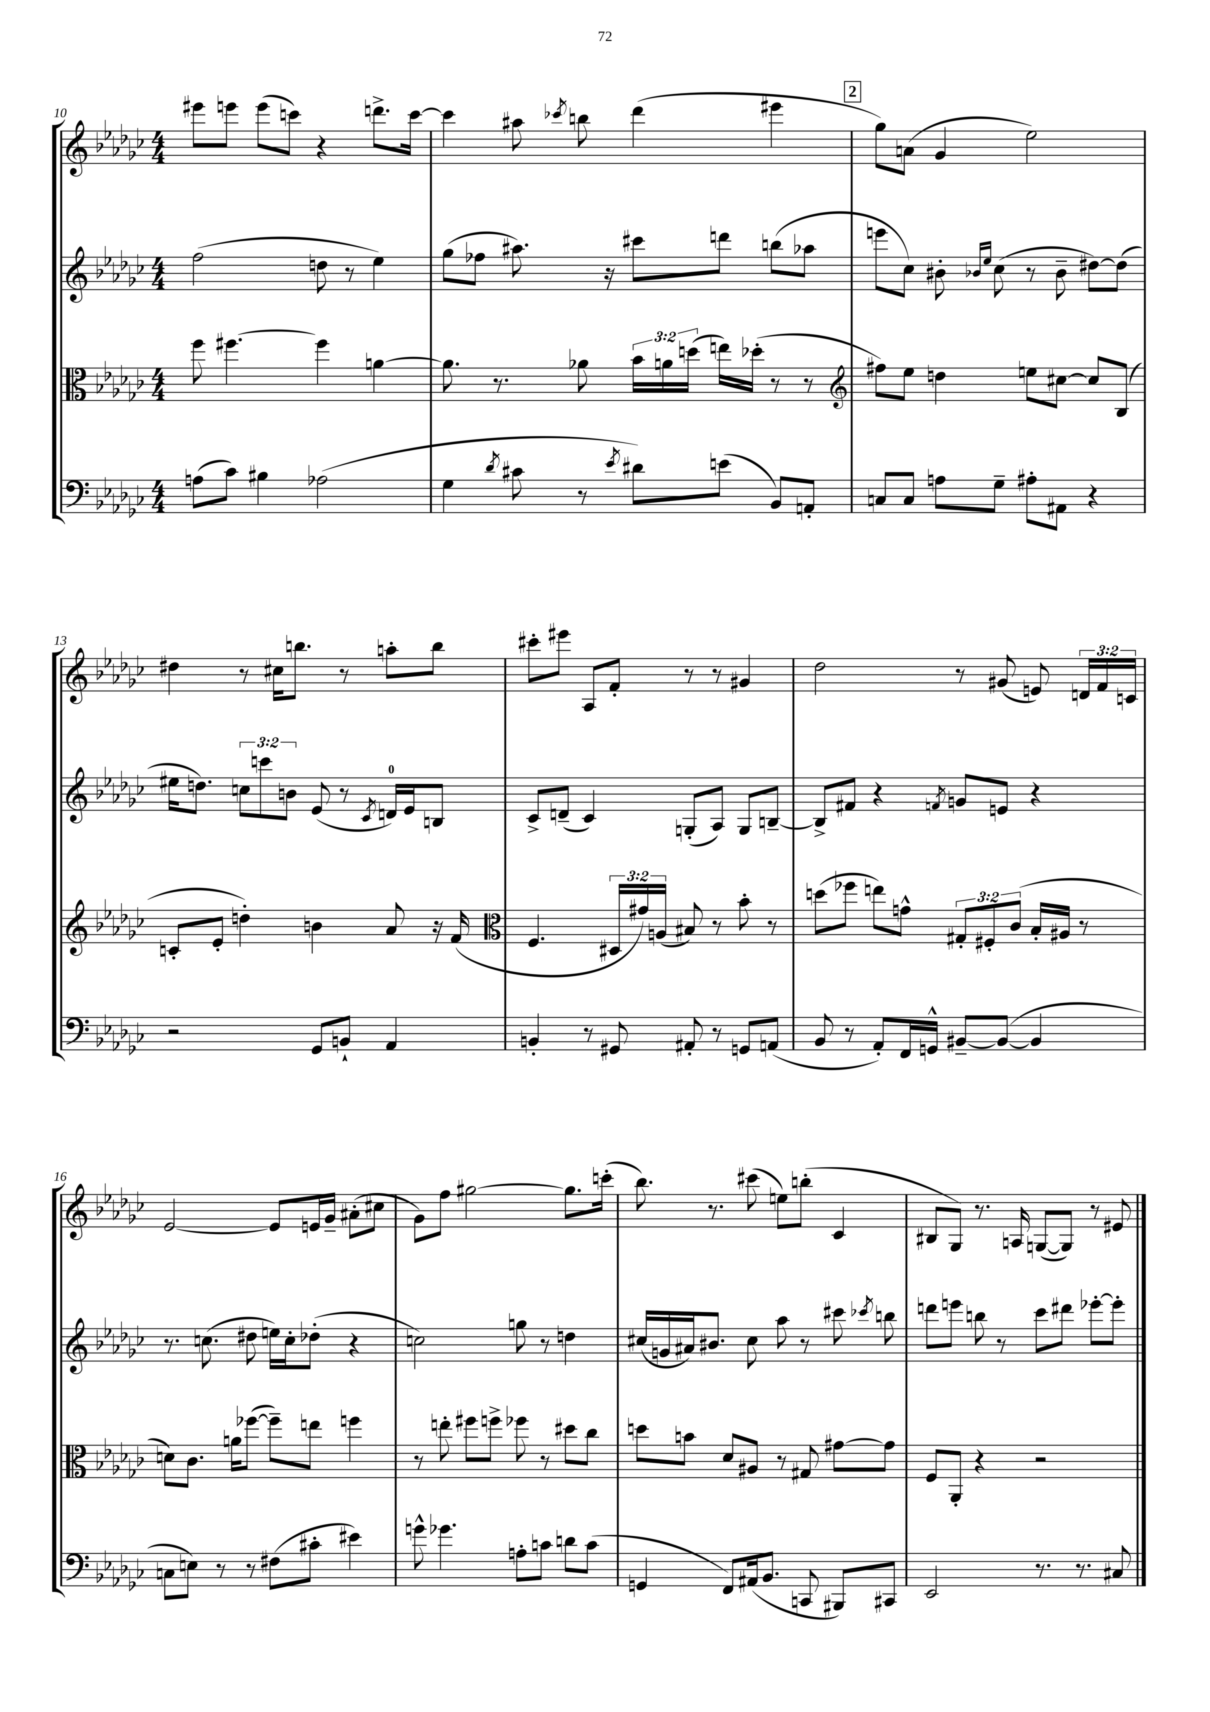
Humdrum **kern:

**kern	**kern	**kern	**kern
*part4	*part3	*part2	*part1
*staff4	*staff3	*staff2	*staff1
*clefF4	*clefC3	*clefG2	*clefG2
*k[b-e-a-d-g-c-]	*k[b-e-a-d-g-c-]	*k[b-e-a-d-g-c-]	*k[b-e-a-d-g-c-]
*M4/4	*M4/4	*M4/4	*M4/4
=10	=10	=10	=10
(8An\L	8ff\	(2ff\	8eee#X\L
8c-\J)	[4.ff#X\	.	8eeen\J
4B#X\	.	.	(8eee\L
.	.	.	8cccn\J)
(2A-X\	4ff#\]	8ddn\	4r
.	.	8r	.
.	[4an\	4ee-\)	8.dddn^\L
.	.	.	[16ccc\Jk
=11	=11	=11	=11
4G-\	8.a\]	(8gg-\L	4ccc\]
.	.	8ff-X\J	.
.	8.r	.	.
8qd-/	.	.	.
8c#X\	.	8.aa#X\)	8aa#X\
.	.	.	8qccc-X/
8r	8a-X\	.	8bbn\
.	.	16r	.
8qe-/	.	.	.
8d#X\L)	24b-\LL	8ccc#X\L	(4ddd-\
.	24an\	.	.
.	(24ddn\JJ	.	.
(8en\J	16een\LL)	8dddn\J	.
.	(16dd-X'\JJ	.	.
8BB-/L)	8r	(8bbn\L	4eee#X\
8AAn'/J	8r	8aa-X\J	.
!!LO:REH:place=s1:t=2
=12	=12	=12	=12
*	*clefG2	*	*
8Cn/L	8ff#X\L)	8eeen\L	8gg-\L)
8C/J	8ee-\J	8cc-\J)	(8an\J
8An\L	4ddn\	8b#X'\	4g-/
.	.	16qqb-X/LL	.
.	.	16qqee-/JJ	.
8G-~\J	.	(8cc-\	.
8A#X'\L	8een\L	8r	2ee-\)
8AA#X\J	[8cc#X\J	8b-~\	.
4r	8cc#/L]	[8dd#X\L)	.
.	(8B-/J	(8dd#\J]	.
!!LO:LB:g=z
=13	=13	=13	=13
2r	8cn'/L	16ee#X\KL	4dd#X\
.	.	8.ddn\J)	.
.	8e-'/J	.	.
.	4ddn'\)	12ccn\L	8r
.	.	12cccn\	.
.	.	.	16cc#X\KL
.	.	12bn\J	.
.	.	.	8.bbn\J
8GG-/L	4bn\	(8e-/	.
8BBn`/J	.	8r	8r
.	.	8qc-/	.
4AA-/	8a-/	16dn/LL)	8aan'\L
.	.	16e-/J	.
.	16r	8Bn/J	8bb\J
.	(16f/	.	.
=14	=14	=14	=14
*	*clefC3	*	*
4BBn'/	4.F/	8c-^/L	8ccc#X'\L
.	.	(8dn~/J	8eee#X\J
8r	.	4c-/)	8A-/L
8GG#X/	24D#X/LL	.	8f'/J
.	24g#X/)	.	.
.	(24An/JJ	.	.
8AA#X'/	8B#X/)	(8Gn'/L	8r
8r	8r	8A-/J)	8r
8GGn/L	8b-'\	8G/L	4g#X/
(8AAn/J	8r	[8Bn~/J	.
=15	=15	=15	=15
8BB-/	(8ddn\L	8B^/L]	2dd-\
8r	8ff-X\J	8f#X/J	.
8AA-'/L)	8een\L)	4r	.
16FF/L	8gn^^\J	.	.
16GGn^^/JJ	.	.	.
.	.	8qfn/	.
[8BB#X~/L	12G#X'/L	8gn/L	8r
.	12F#X'/	.	.
(8BB#/J_	.	8en/J	(8g#X/
.	(12c-/J	.	.
4BB#/]	16B-'/LL	4r	8en/)
.	16A#X/JJ	.	.
.	8r	.	24dn/LL
.	.	.	24f/
.	.	.	24cn/JJ
!!LO:LB:g=z
=16	=16	=16	=16
8Cn\L	8dn\L)	8.r	[2e-/
8En\J)	8.c-\J	.	.
.	.	(8.ccn\	.
8r	.	.	.
.	16an\KL	.	.
8r	([8ff-X\J	8dd#X\	.
(8F#X\L	8ff-~\L])	16een\LL)	8e-/L]
.	.	16cc'\J	.
8c#X'\J	8een\J	(8dd-X'\J	16en/L
.	.	.	16g-~/JJ
4e#X\)	4ffn\	4r	(8a#X'\L
.	.	.	8cc#X\J
=17	=17	=17	=17
8gn^^\	8r	2ccn\)	8g-\L)
4.g-X\	8een'\	.	8ff\J
.	8ff#X\L	.	[2gg#X\
.	8ffn^\J	.	.
8An'\L	8ff-X\	8ggn\	.
8cn\J	8r	8r	.
8dn\L	8dd#X\L	4ddn\	8.gg#\L]
(8c\J	8cc-\J	.	.
.	.	.	(16cccn'\Jk
=18	=18	=18	=18
4GGn/	8ddn\L	(16cc#X/LL	8.bb-\)
.	.	16gn/	.
.	8bn\J	16a#X/J)	.
.	.	8.b#X/J	8.r
8FF/L)	8d-/L	.	.
(16AA#X/k	8A#X/J	8cc#\	(8ccc#X\
8.BB-/J	.	.	.
.	8r	8aa-\	8een\L)
8CCn/	8G#X/	8r	(8bbn'\J
8BBB#X/L)	[8g#X\L	8ccc#X\	4c-/
.	.	8qccc-X/	.
8CC#X/J	8g#\J]	8bbn\	.
=19	=19	=19	=19
2EE-/	8F/L	8dddn\L	8B#X/L
.	8AA-'/J	8eeen\J	8G-/J)
.	4r	8bbn\	8.r
.	.	8r	.
.	.	.	16An/
8.r	2r	8ccc-\L	([8Gn/L
.	.	8ddd#X\J	8G/J])
8.r	.	.	.
.	.	[8eee-X'\L	8r
8C#X/	.	8eee-'\J]	8e#X/
==	==	==	==
*-	*-	*-	*-
